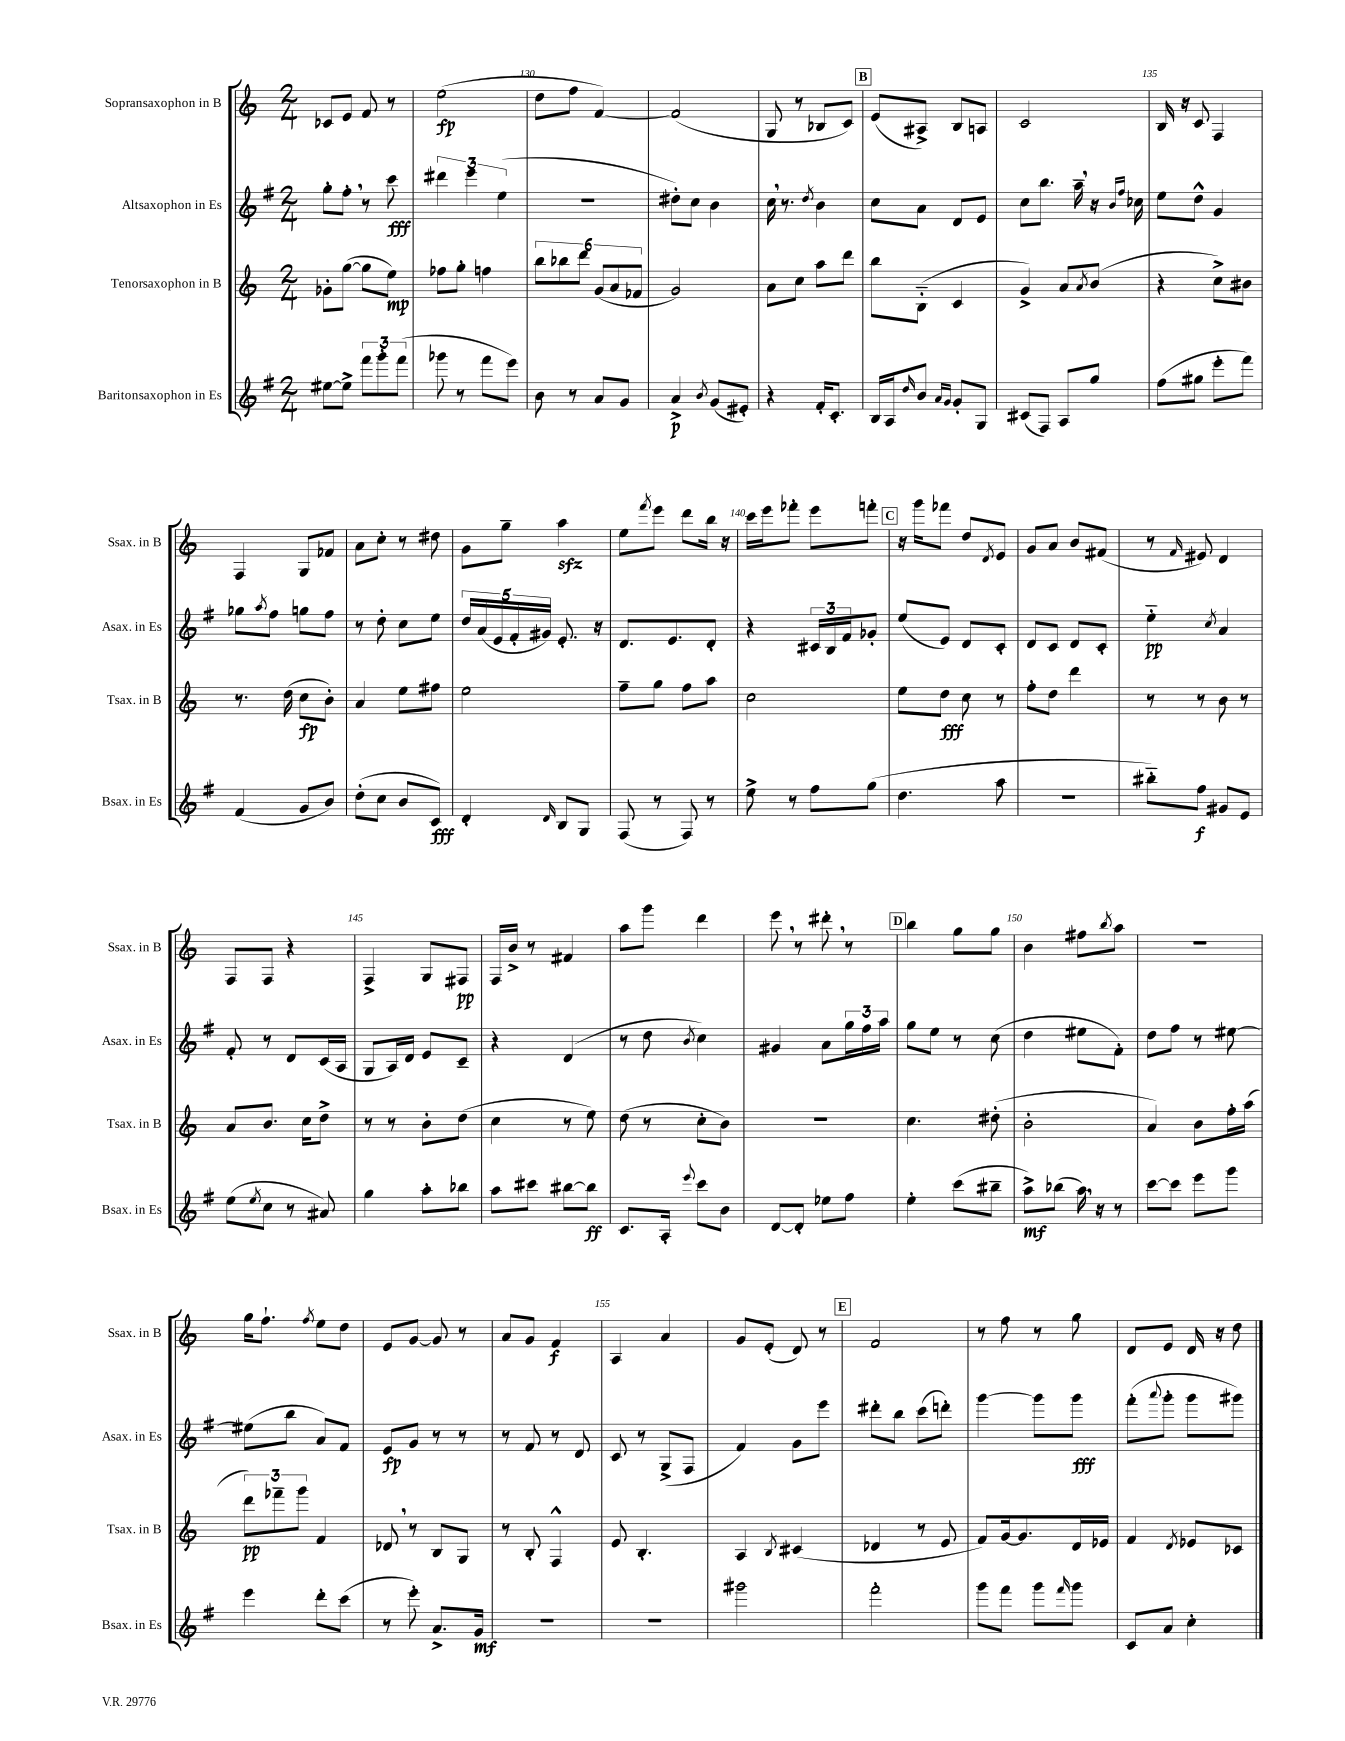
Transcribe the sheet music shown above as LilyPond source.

<<
\new StaffGroup <<
\new Staff = "s0" \with { instrumentName = "Sopransaxophon in B" shortInstrumentName = "Ssax. in B" } {
    \clef treble \key c \major \numericTimeSignature \time 2/4
    ces'8 e'8 f'8 r8 |
    e''2\fp( |
    d''8 f''8 f'4~) |
    f'2( |
    g8 r8 bes8 c'8) |
    \mark \markup { \box "B" } e'8( ais8->) b8 a8 |
    c'2 |
    b16 r16 c'8 f4 |
    f4 g8 fes'8 |
    a'8 c''8-. r8 dis''8 |
    g'8 g''8-- a''4\sfz |
    e''8 \acciaccatura { f'''8 } e'''8 d'''8 b''16 r16 |
    c'''16 e'''16 fes'''8-. e'''8 f'''8-. |
    \mark \markup { \box "C" } r16 g'''16 fes'''8 d''8 \acciaccatura { d'8 } e'8 |
    g'8 a'8 b'8 fis'8( |
    r8 \grace { f'16 } eis'8) d'4 |
    f8 f8 r4 |
    f4-> g8 fis8\pp |
    f16 b'16-> r8 fis'4 |
    a''8 g'''8 d'''4 |
    e'''8 \breathe r8 dis'''8-. \breathe r8 |
    \mark \markup { \box "D" } b''4 g''8 g''8 |
    b'4 fis''8 \acciaccatura { b''8 } a''8 |
    R2 |
    g''16 f''8.-! \acciaccatura { f''8 } e''8 d''8 |
    e'8 g'8~ g'8 r8 |
    a'8 g'8 f'4\f |
    a4 a'4 |
    g'8 e'8-.( d'8) r8 |
    \mark \markup { \box "E" } f'2 |
    r8 f''8 r8 g''8 |
    d'8 e'8 d'16 r16 d''8 \bar "|." |
}
\new Staff = "s1" \with { instrumentName = "Altsaxophon in Es" shortInstrumentName = "Asax. in Es" } {
    \clef treble \key g \major \numericTimeSignature \time 2/4
    g''8-. fis''8-. \breathe r8 c'''8\fff |
    \tuplet 3/2 { dis'''4 e'''4 e''4( } |
    R2 |
    dis''8-.) c''8 b'4 |
    c''16 \breathe r8. \acciaccatura { d''8 } b'4 |
    \mark \markup { \box "B" } c''8 a'8 d'8 e'8 |
    c''8 b''8. a''16-- \breathe r16 \grace { b'16 fis''16 } ces''16 |
    e''8 d''8-^ g'4 |
    ges''8 \acciaccatura { a''8 } fis''8 g''8 fis''8 |
    r8 d''8-. c''8 e''8 |
    \tuplet 5/4 { d''16 a'16( e'16 fis'16-. gis'16) } e'8.-. r16 |
    d'8. e'8. d'8-. |
    r4 \tuplet 3/2 { cis'16 b16 fis'16 } ges'8-. |
    \mark \markup { \box "C" } e''8( e'8) d'8 c'8-. |
    d'8 c'8 d'8 c'8-. |
    e''4-_\pp \acciaccatura { c''8 } a'4 |
    fis'8-. r8 d'8 c'16( a16 |
    g8 a16) d'16 e'8 c'8-- |
    r4 d'4( |
    r8 d''8 \acciaccatura { b'8 } c''4) |
    gis'4 a'8 \tuplet 3/2 { g''16 fis''16 a''16 } |
    \mark \markup { \box "D" } g''8 e''8 r8 c''8( |
    d''4 eis''8 fis'8-.) |
    d''8 fis''8 r8 eis''8~ |
    eis''8( b''8 a'8) fis'8 |
    e'8\fp g'8 r8 r8 |
    r8 fis'8 r8 d'8 |
    c'8 r8 g8->( fis8 |
    fis'4) g'8 e'''8 |
    \mark \markup { \box "E" } dis'''8-. b''8 c'''8( d'''8-.) |
    g'''4~ g'''8 g'''8\fff |
    fis'''8-.( \appoggiatura { a'''8 } g'''8-. g'''8 gis'''8) \bar "|." |
}
\new Staff = "s2" \with { instrumentName = "Tenorsaxophon in B" shortInstrumentName = "Tsax. in B" } {
    \clef treble \key c \major \numericTimeSignature \time 2/4
    ges'8-. g''8~( g''8 e''8\mp) |
    fes''8 g''8-. f''4 |
    \tuplet 6/4 { b''8 bes''8 d'''8 g'8( a'8 fes'8 } |
    g'2) |
    a'8 c''8 a''8 d'''8 |
    \mark \markup { \box "B" } b''8 b8-_( c'4 |
    g'4->) a'8 \acciaccatura { a'8 } b'8( |
    r4 c''8->) bis'8 |
    r8. d''16( c''8\fp b'8-.) |
    a'4 e''8 fis''8 |
    e''2 |
    f''8-- g''8 f''8 a''8 |
    c''2 |
    \mark \markup { \box "C" } e''8 d''8\fff c''8 r8 |
    f''8-. d''8 d'''4 |
    r8 r8 b'8 r8 |
    a'8 b'8. c''16 d''8-> |
    r8 r8 b'8-. d''8( |
    c''4 r8 e''8) |
    d''8( r8 c''8-. b'8) |
    r2 |
    \mark \markup { \box "D" } c''4. dis''8-.( |
    b'2-. |
    a'4) b'8 f''16-. a''16( |
    \tuplet 3/2 { d'''8\pp) fes'''8-- g'''8 } f'4 |
    des'8 \breathe r8 b8 g8 |
    r8 b8-. f4-^ |
    e'8 b4.-. |
    a4 \acciaccatura { b8 } cis'4( |
    \mark \markup { \box "E" } des'4 r8 e'8 |
    f'8) g'16~ g'8. d'16 ees'16 |
    f'4 \acciaccatura { d'8 } ees'8 ces'8 \bar "|." |
}
\new Staff = "s3" \with { instrumentName = "Baritonsaxophon in Es" shortInstrumentName = "Bsax. in Es" } {
    \clef treble \key g \major \numericTimeSignature \time 2/4
    eis''8~ eis''8-> \tuplet 3/2 { fis'''8 g'''8-. fis'''8( } |
    ges'''8 r8 fis'''8 e'''8) |
    b'8 r8 a'8 g'8 |
    a'4->\p \acciaccatura { b'8 } g'8( eis'8-.) |
    r4 fis'16-. c'8.-. |
    \mark \markup { \box "B" } b16 a16 \grace { d''16 } b'8 \grace { a'16 g'16 } g'8-. g8 |
    cis'8( fis8) a8 g''8 |
    fis''8( gis''8 e'''8-. fis'''8) |
    fis'4( g'8 b'8) |
    d''8-.( c''8 b'8 c'8\fff) |
    d'4-. \grace { d'16 } b8 g8 |
    fis8( r8 fis8) r8 |
    e''8-> r8 fis''8 g''8( |
    \mark \markup { \box "C" } d''4. a''8 |
    R2 |
    bis''8-_) fis''8\f gis'8 e'8 |
    e''8( \acciaccatura { e''8 } c''8 r8 ais'8) |
    g''4 a''8-. bes''8 |
    a''8 cis'''8 bis''8~ bis''8\ff |
    c'8. a16-. \appoggiatura { e'''8 } c'''8 b'8 |
    d'8~ d'8-. ees''8 fis''8 |
    \mark \markup { \box "D" } e''4-. c'''8( bis''8-- |
    a''8->\mf) bes''8( a''16) \breathe r16 r8 |
    c'''8~ c'''8 e'''8 g'''8 |
    e'''4 d'''8-. c'''8( |
    r8 e'''8-.) a'8.-> g'16\mf |
    R2 |
    r2 |
    gis'''2 |
    \mark \markup { \box "E" } fis'''2-. |
    g'''8 fis'''8 g'''8 \grace { fis'''16 } g'''8 |
    c'8 a'8 c''4-. \bar "|." |
}
>>
>>
\layout { \context { \Score currentBarNumber = #128 \override BarNumber.break-visibility = ##(#f #t #t) barNumberVisibility = #(every-nth-bar-number-visible 5) } }
